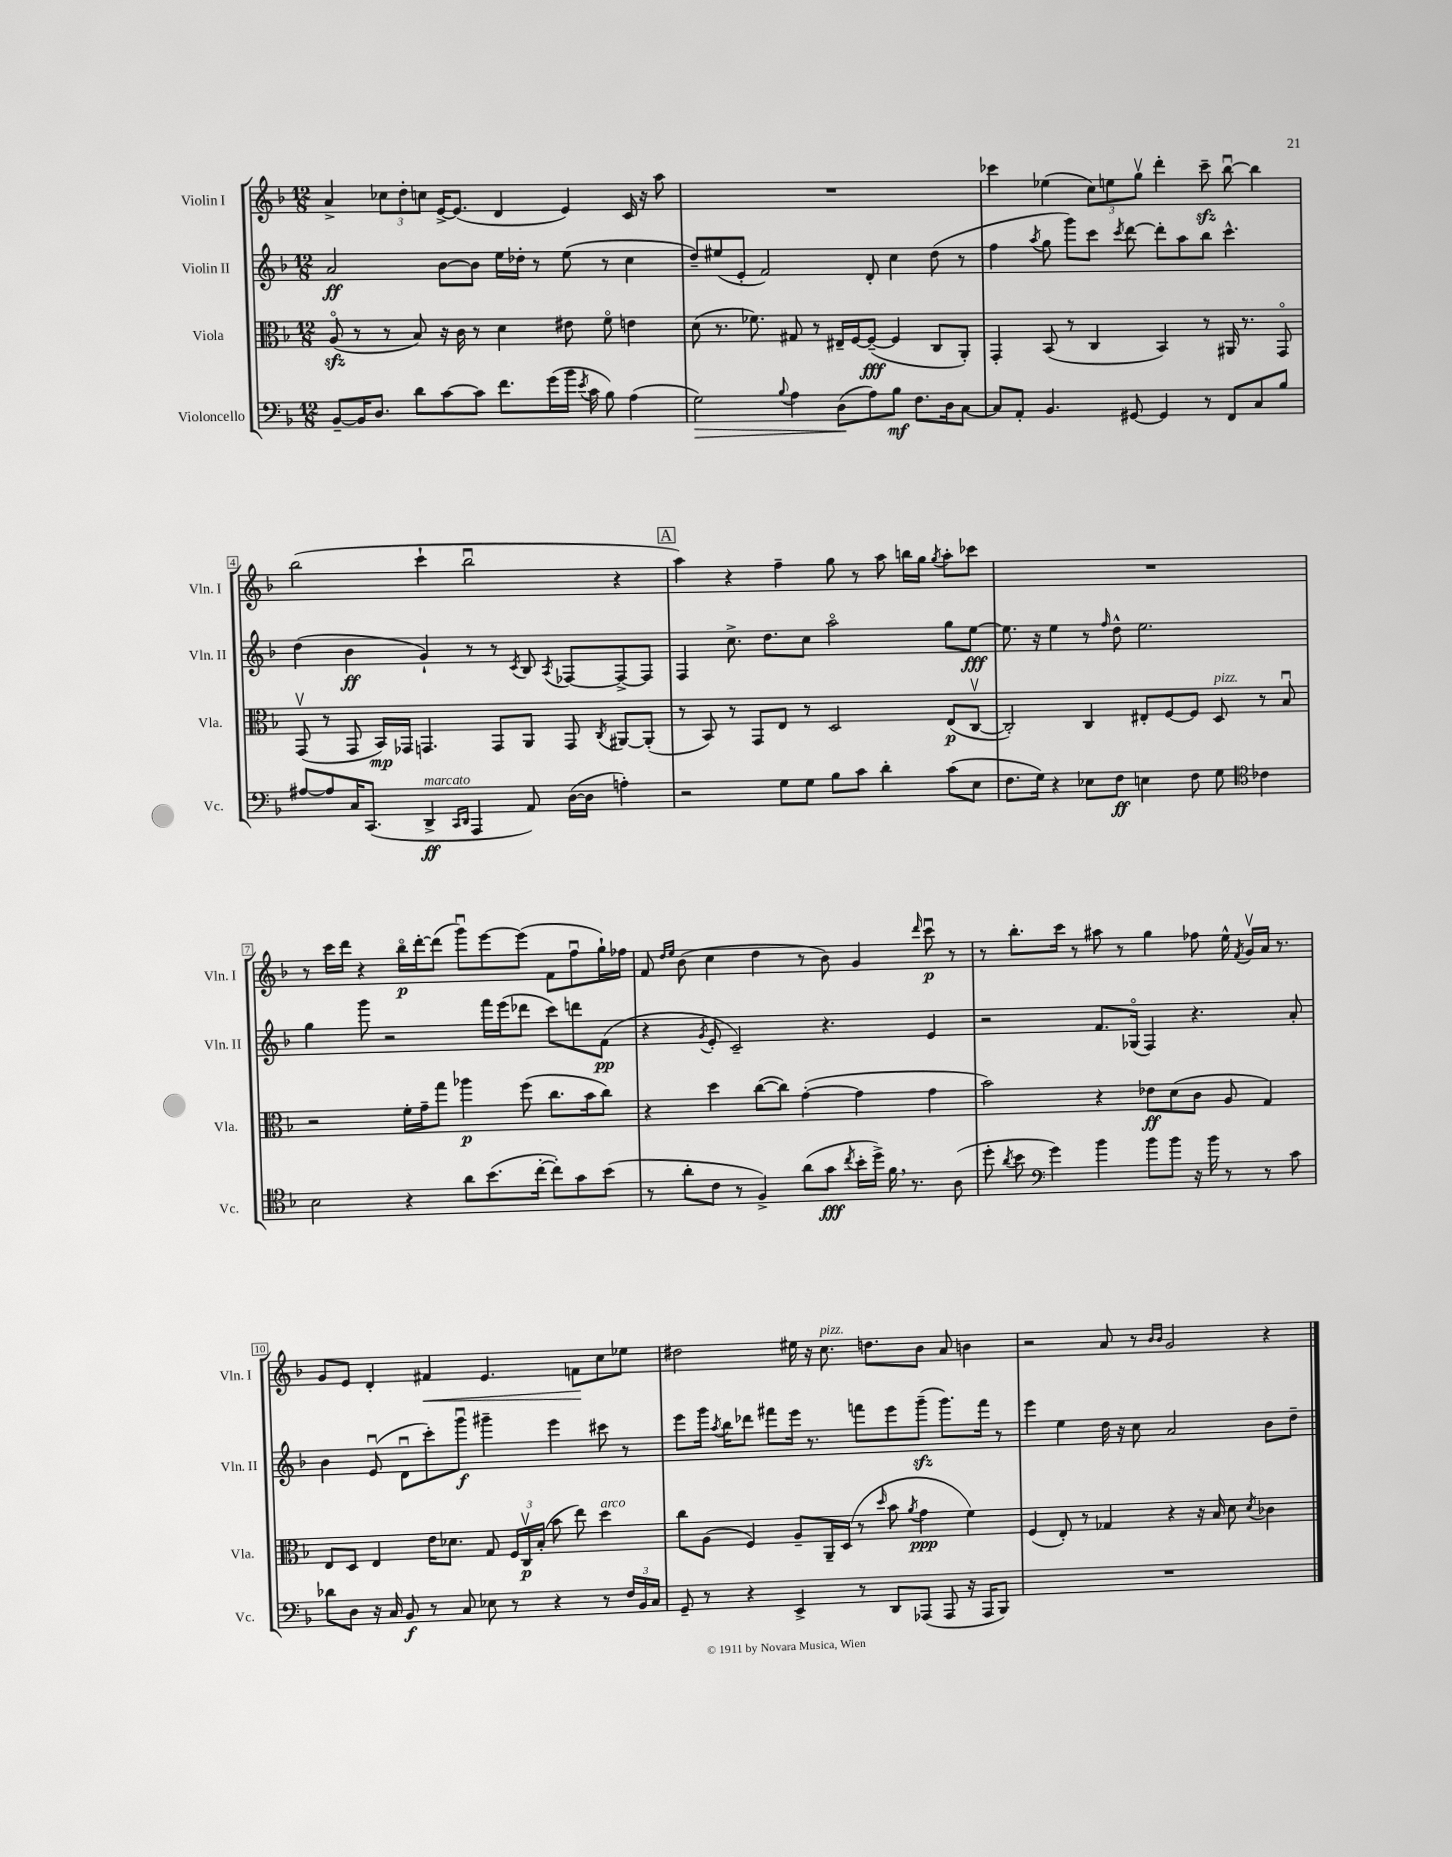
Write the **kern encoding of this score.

**kern	**kern	**kern	**kern
*staff4	*staff3	*staff2	*staff1
*clefF4	*clefC3	*clefG2	*clefG2
*k[b-]	*k[b-]	*k[b-]	*k[b-]
*M12/8	*M12/8	*M12/8	*M12/8
[8BB-~	(8Ao	2a	4a^
16BB-]	8r	.	.
8.D	.	.	.
.	8r	.	12cc-
.	.	.	12dd'
8d	8B-)	.	.
.	.	.	12cc
[8c	16r	[8b-	[16e^
.	16c	.	(8.e]
8c]	8r	8b-]	.
8.f	4d	16ee	4d
.	.	16dd-'	.
.	.	8r	.
(16g	.	.	.
16b-	8e#	(8ee	4e)
8qe	.	.	.
16c	.	.	.
8B-)	8fo	8r	.
(4A	4e	4cc	16c
.	.	.	16r
.	.	.	8aa
=	=	=	=
2G)	(8d	8dd~)	1.r
.	8.r	(8ee#	.
.	.	8e'	.
.	8.f-)	.	.
.	.	2f)	.
8qqB-	.	.	.
4A	8G#	.	.
.	8r	.	.
(8D	16E#~	.	.
.	[16F	.	.
8A)	(8F~_	8d'	.
8B-	4F]	4cc	.
8.F	.	.	.
.	8C	(8dd	.
16D	.	.	.
[8C	8AA')	8r	.
=	=	=	=
8C]	4GG'	4ff	4ccc-
8AA'	.	.	.
.	.	8qaa	.
4.BB-	(8BB-	8gg	(4ee-
.	8r	8ggg)	.
.	4C	8ccc	12cc)
.	.	.	12ee
.	.	8qccc	.
[8GG#	.	[8ddd	.
.	.	.	12ggv
4GG#]	4BB-)	8ddd']	4ddd'
.	.	8aa	.
8r	8r	8bb-	8ccc-~
8FF	16AA#	4.ccc^^	[8bb-u
.	8.r	.	.
8C	.	.	4bb-]
8B-	8GGo	.	.
=	=	=	=
[8A#	(8GGv	(4dd	(2bb-
8A#]	8r	.	.
16C	8GG	4b-	.
(8.CC	.	.	.
.	16BB-)	.	.
.	16GG-	.	.
4DD^	4.GG	4g`)	4ccc`
16qqCC	.	.	.
16qqDD	.	.	.
4AAA	.	8r	2bb-u
.	8GG	8r	.
.	.	8qc	.
8AA)	8AA	8B-	.
.	.	8qA	.
([16D	8GG	[8F-	.
16D]	.	.	.
.	8qC	.	.
4A')	[8AA#	8F-^_	4r
.	(8AA#']	8F-]	.
=	=	=	=
2r	8r	4F	4aa)
.	8BB-)	.	.
.	8r	8.cc^	4r
.	8GG	.	.
.	.	8.dd	.
8G	8E	.	4ff~
8G	8r	8cc	.
8B-	2D	2aao	8gg
8c	.	.	8r
4d'	.	.	8aa
.	.	.	16bb
.	.	.	16gg
.	.	.	8qgg
(8c	(8E	8gg	8aa'
8E	[8Cv	[8ee	8ccc-
=	=	=	=
8.F	2C'])	8.ee]	1.r
16G)	.	16r	.
4r	.	4ee	.
8E-	4C	8r	.
.	.	16qqff	.
8F	.	8dd^^	.
4E	8E#'	2.ee	.
.	[8F	.	.
8F	8F]	.	.
8G	8D	.	.
*clefC4	*	*	*
4c-	8r	.	.
.	8B-u	.	.
=	=	=	=
2B-	2r	4gg	8r
.	.	.	16ccc
.	.	.	16ddd
.	.	8ggg	4r
.	.	2r	.
4r	16f'	.	16bb-o
.	16g~	.	[16ddd'
.	8gg	.	(8ddd]
8a	4aa-	.	8gggu)
(8.b-	.	16fff	[8eee
.	.	(16eee	.
.	(8ff	8ddd-	(8eee]
[16cc'	.	.	.
8cc'])	8.cc	8ccc)	8f
8g	.	8ddd	8ffu
.	16b-	.	.
(8b-	8cc)	(8f	16gg`)
.	.	.	16ff-
=	=	=	=
8r	4r	4r	8f
.	.	.	16qqdd
.	.	.	16qqee
8a'	.	.	(8b-
.	.	8qg	.
8c	4dd	8e'	4cc
8r	.	2c~)	.
4F^)	([8cc	.	4dd
.	8cc])	.	.
(8a	([4g'	.	8r
8g	.	4.r	8b-)
8qcc	.	.	.
16b-'	4g]	.	4g
16dd^)	.	.	.
16f	.	.	.
8.r	.	.	.
.	.	.	16qqddd
.	4g	4e	8cccu
(8A	.	.	8r
=	=	=	=
8dd'	2b-)	2r	8r
8qa	.	.	.
8b-	.	.	8.bb-'
*clefF4	*	*	*
4g)	.	.	.
.	.	.	16ccc
.	.	.	8r
4b-	4r	8.f	8aa#
.	.	.	8r
.	.	(16G-o	.
8b-	8e-	4F)	4gg
8b-	(8d	.	.
16r	8c	4.r	8ff-
16b-	.	.	.
8r	8A	.	16ee^^
.	.	.	8qf
.	.	.	16gv
8r	4G)	.	16a
.	.	.	8.r
8c	.	8a'	.
=	=	=	=
8d-	8E	4b-	8g
8D	8D	.	8e
16r	4E	(8eu	4d'
16C	.	.	.
8BB-	.	8du	.
8r	16e	8ccc')	4f#
.	8.d-	.	.
8C	.	8gggu	.
8E-	8G	4ggg#~	4.e
8r	24F	.	.
.	24Cv	.	.
.	(24B-'	.	.
4r	8b-	4eee	.
.	8ee)	.	8f
8r	4dd	8ccc#	8cc
24F	.	8r	8ee-
24BB-	.	.	.
24C	.	.	.
=	=	=	=
8GG~	8cc	8eee	2dd#
8r	(8A	16ggg	.
.	.	8qaa	.
.	.	16bb-	.
4r	4F)	8ddd-	.
.	.	8fff#	.
4EE^	8A~	16eee	16ee#
.	.	8.r	16r
.	16AA~	.	8.cc
.	(16D	.	.
8r	8r	8fff	.
.	.	.	8.dd
.	16qqdd	.	.
8DD	8b-	8eee	.
.	8qa	.	.
(8AAA-	4g	(8ggg~	8b-
8AAA-	.	8.ggg)	8a
16r	4f)	.	4b
16AAA-	.	16fff	.
8BBB-)	.	8r	.
=	=	=	=
1.r	(4F	4eee	2r
.	8E')	4ee	.
.	8r	.	.
.	4G-	16dd	8a
.	.	16r	.
.	.	8cc	8r
.	.	.	16qqb-
.	.	.	16qqb-
.	4r	2a	2g
.	16r	.	.
.	16B-	.	.
.	8d	.	.
.	8qd	.	.
.	4c-	8b-	4r
.	.	8dd~	.
==	==	==	==
*-	*-	*-	*-
